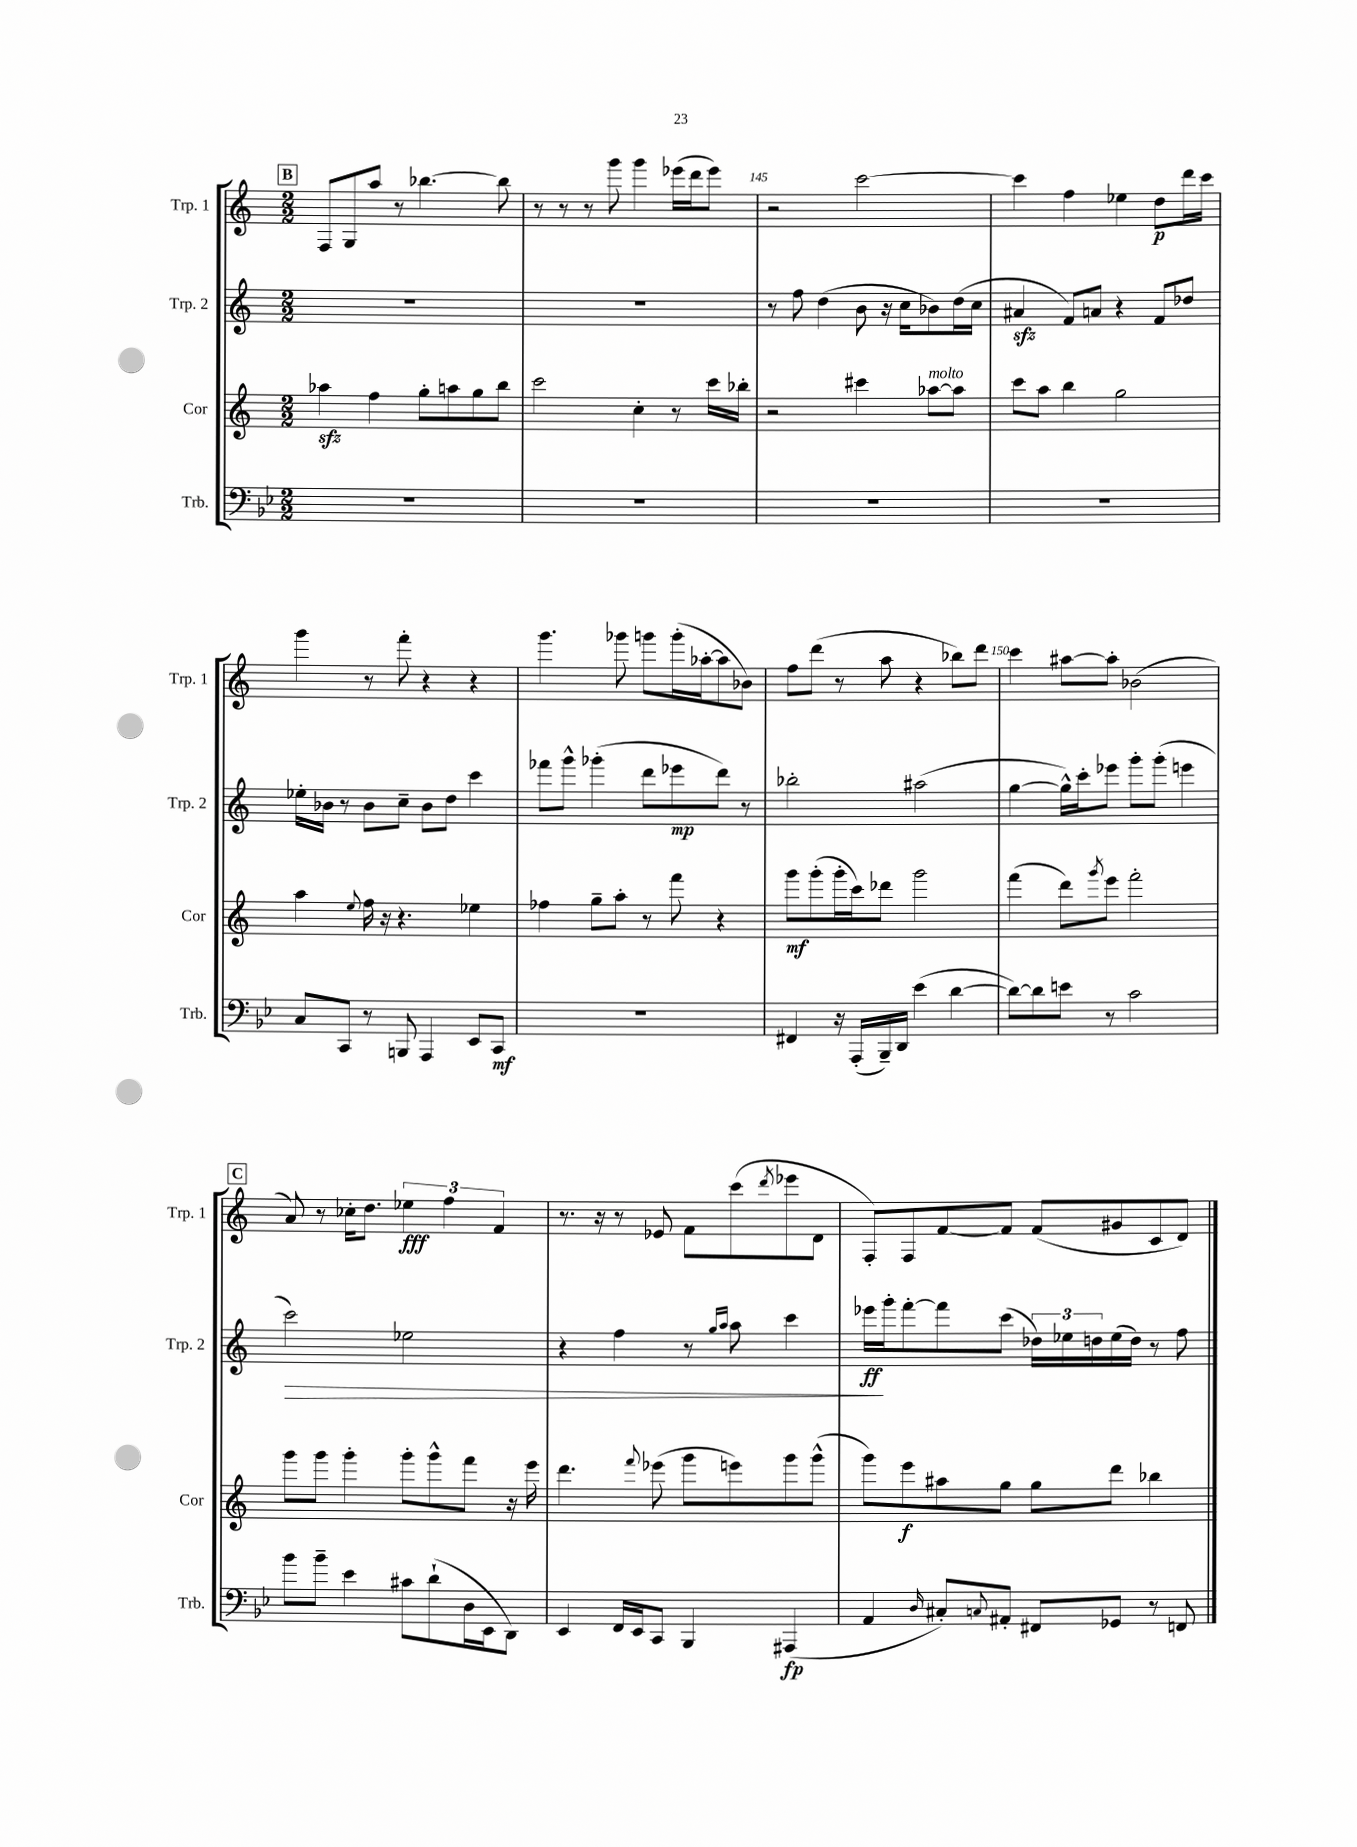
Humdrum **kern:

**kern	**dynam	**kern	**dynam	**kern	**dynam	**kern	**dynam
*part4	*part4	*part3	*part3	*part2	*part2	*part1	*part1
*staff4	*staff4	*staff3	*staff3	*staff2	*staff2	*staff1	*staff1
*I"Trb.	*	*I"Cor	*	*I"Trp. 2	*	*I"Trp. 1	*
*I'Trb.	*	*I'Cor	*	*I'Trp. 2	*	*I'Trp. 1	*
*clefF4	*	*clefG2	*	*clefG2	*	*clefG2	*
*k[b-e-]	*	*k[]	*	*k[]	*	*k[]	*
*M2/2	*	*M2/2	*	*M2/2	*	*M2/2	*
!!LO:REH:place=s1:t=B
=143	=143	=143	=143	=143	=143	=143	=143
1r	.	4aa-Xzz\	.	1r	.	8F/L	.
.	.	.	.	.	.	8G/	.
.	.	4ff\	.	.	.	8aa/J	.
.	.	.	.	.	.	8r	.
.	.	8gg'\L	.	.	.	[4.bb-X\	.
.	.	8aan\	.	.	.	.	.
.	.	8gg\	.	.	.	.	.
.	.	8bb\J	.	.	.	8bb-\]	.
=144	=144	=144	=144	=144	=144	=144	=144
1r	.	2ccc\	.	1r	.	8r	.
.	.	.	.	.	.	8r	.
.	.	.	.	.	.	8r	.
.	.	.	.	.	.	8ggg\	.
.	.	4cc'\	.	.	.	4ggg\	.
.	.	8r	.	.	.	(16eee-X\LL	.
.	.	.	.	.	.	16ddd\J	.
.	.	16ccc\LL	.	.	.	8eee-\J)	.
.	.	16bb-X'\JJ	.	.	.	.	.
=145	=145	=145	=145	=145	=145	=145	=145
1r	.	2r	.	8r	.	2r	.
.	.	.	.	8ff\	.	.	.
.	.	.	.	(4dd\	.	.	.
.	.	4ccc#X\	.	8b\	.	[2ccc\	.
.	.	.	.	16r	.	.	.
.	.	.	.	16cc\KL	.	.	.
!	!	!LO:TX:a:i:t=molto	!	!	!	!	!
.	.	[8aa-X\L	.	8b-X\)	.	.	.
.	.	8aa-\J]	.	(16dd\L	.	.	.
.	.	.	.	16cc\JJ	.	.	.
=146	=146	=146	=146	=146	=146	=146	=146
1r	.	8ccc\L	.	4a#Xzz/	.	4ccc\]	.
.	.	8aa\J	.	.	.	.	.
.	.	4bb\	.	8f/L)	.	4ff\	.
.	.	.	.	8an/J	.	.	.
.	.	2gg\	.	4r	.	4ee-X\	.
.	.	.	.	8f/L	.	8dd\L	p
.	.	.	.	8dd-X/J	.	16ddd\L	.
.	.	.	.	.	.	16ccc\JJ	.
!!LO:LB:g=z
=147	=147	=147	=147	=147	=147	=147	=147
8C/L	.	4aa\	.	16ee-X'\LL	.	4ggg\	.
.	.	.	.	16b-X\JJ	.	.	.
8CC/J	.	.	.	8r	.	.	.
.	.	8qqee/	.	.	.	.	.
8r	.	16ff\	.	8b-\L	.	8r	.
.	.	16r	.	.	.	.	.
8BBBn/	.	4.r	.	8cc~\J	.	8fff'\	.
4AAA/	.	.	.	8b-\L	.	4r	.
.	.	.	.	8dd\J	.	.	.
8EE-/L	.	4ee-X\	.	4ccc\	.	4r	.
8CC/J	mf	.	.	.	.	.	.
=148	=148	=148	=148	=148	=148	=148	=148
1r	.	4ff-X\	.	8fff-X\L	.	4.ggg\	.
.	.	.	.	8ggg^^\J	.	.	.
.	.	8gg~\L	.	(4ggg-X'\	.	.	.
.	.	8aa'\J	.	.	.	8ggg-X\	.
.	.	8r	.	8ddd\L	.	8gggn\L	.
.	.	8fff\	.	8eee-X\	mp	(16ggg'\L	.
.	.	.	.	.	.	[16aa-X'\J	.
.	.	4r	.	8ddd\J)	.	8aa-\]	.
.	.	.	.	8r	.	8b-X\J)	.
=149	=149	=149	=149	=149	=149	=149	=149
4FF#X/	.	8ggg\L	mf	2bb-X'\	.	8ff\L	.
.	.	(8ggg'\	.	.	.	(8ddd\J	.
16r	.	16ggg'\L	.	.	.	8r	.
(16AAA'/LL	.	16ccc\J)	.	.	.	.	.
16BBB-~/)	.	8ddd-X\J	.	.	.	8aa\	.
16DD/JJ	.	.	.	.	.	.	.
(4e-\	.	2ggg\	.	(2aa#X\	.	4r	.
[4d\	.	.	.	.	.	8bb-X\L)	.
.	.	.	.	.	.	8ddd\J	.
=150	=150	=150	=150	=150	=150	=150	=150
8d\L_)	.	(4fff\	.	[4gg\	.	4ccc\	.
8d\]	.	.	.	.	.	.	.
8en\J	.	8ddd\L)	.	16gg^^\LL])	.	[8aa#X\L	.
.	.	.	.	16ccc'\J	.	.	.
.	.	8qggg/	.	.	.	.	.
8r	.	8eee\J	.	8eee-X\J	.	8aa#'\J]	.
2c\	.	2fff'\	.	8ggg'\L	.	(2b-X\	.
.	.	.	.	(8ggg'\J	.	.	.
.	.	.	.	4eeen\	.	.	.
!!LO:LB:g=z
!!LO:REH:place=s1:t=C
=151	=151	=151	=151	=151	=151	=151	=151
!	!	!	!	!	!LO:HP:b	!	!
8b-\L	.	8ggg\L	.	2ccc\)	>	8a/)	.
8b-~\J	.	8ggg\J	.	.	.	8r	.
4e-\	.	4ggg'\	.	.	.	16cc-X'\KL	.
.	.	.	.	.	.	8.dd\J	.
8c#X\L	.	8ggg'\L	.	2ee-X\	.	6ee-X\	fff
(8d`\	.	8ggg^^\	.	.	.	.	.
.	.	.	.	.	.	6ff\	.
16D\L	.	8fff\J	.	.	.	.	.
16EE-\J	.	.	.	.	.	.	.
.	.	.	.	.	.	6f/	.
8DD\J)	.	16r	.	.	.	.	.
.	.	16eee\	.	.	.	.	.
=152	=152	=152	=152	=152	=152	=152	=152
4EE-/	.	4.ddd\	.	4r	.	8.r	.
.	.	.	.	.	.	16r	.
16FF/LL	.	.	.	4ff\	.	8r	.
16EE-/J	.	.	.	.	.	.	.
.	.	8qqfff/	.	.	.	.	.
8CC/J	.	(8eee-X\	.	.	.	8e-X/	.
4BBB-/	.	8ggg\L	.	8r	.	8f\L	.
.	.	.	.	16qqgg/LL	.	.	.
.	.	.	.	16qqaa/JJ	.	.	.
.	.	8eeen\)	.	8aa\	.	(8ccc\	.
.	.	.	.	.	.	8qddd/	.
(4AAA#X/	fp	8ggg\	.	4ccc\	.	8eee-X\	.
.	.	(8ggg^^\J	.	.	.	8d\J	.
=153	=153	=153	=153	=153	=153	=153	=153
4AA/	.	8ggg\L)	.	16eee-X\LL	ff	8F'/L)	.
.	.	.	.	16ggg'\J	]	.	.
.	.	8eee\	f	[8fff'\	.	8F/	.
16qqD/	.	.	.	.	.	.	.
8C#X'/L)	.	8aa#X\	.	8fff\]	.	[8f/	.
8qqCn/	.	.	.	.	.	.	.
8AA#X'/J	.	8gg\J	.	(8ccc\J	.	8f/J]	.
8FF#X/L	.	8gg\L	.	24dd-X\LL)	.	(8f/L	.
.	.	.	.	24ee-X\	.	.	.
.	.	.	.	24ddn\	.	.	.
8GG-X/J	.	8ddd\J	.	(16ee-\	.	8g#X/	.
.	.	.	.	16dd\JJ)	.	.	.
8r	.	4bb-X\	.	8r	.	8c/	.
8FFn/	.	.	.	8ff\	.	8d/J)	.
==	==	==	==	==	==	==	==
*-	*-	*-	*-	*-	*-	*-	*-
